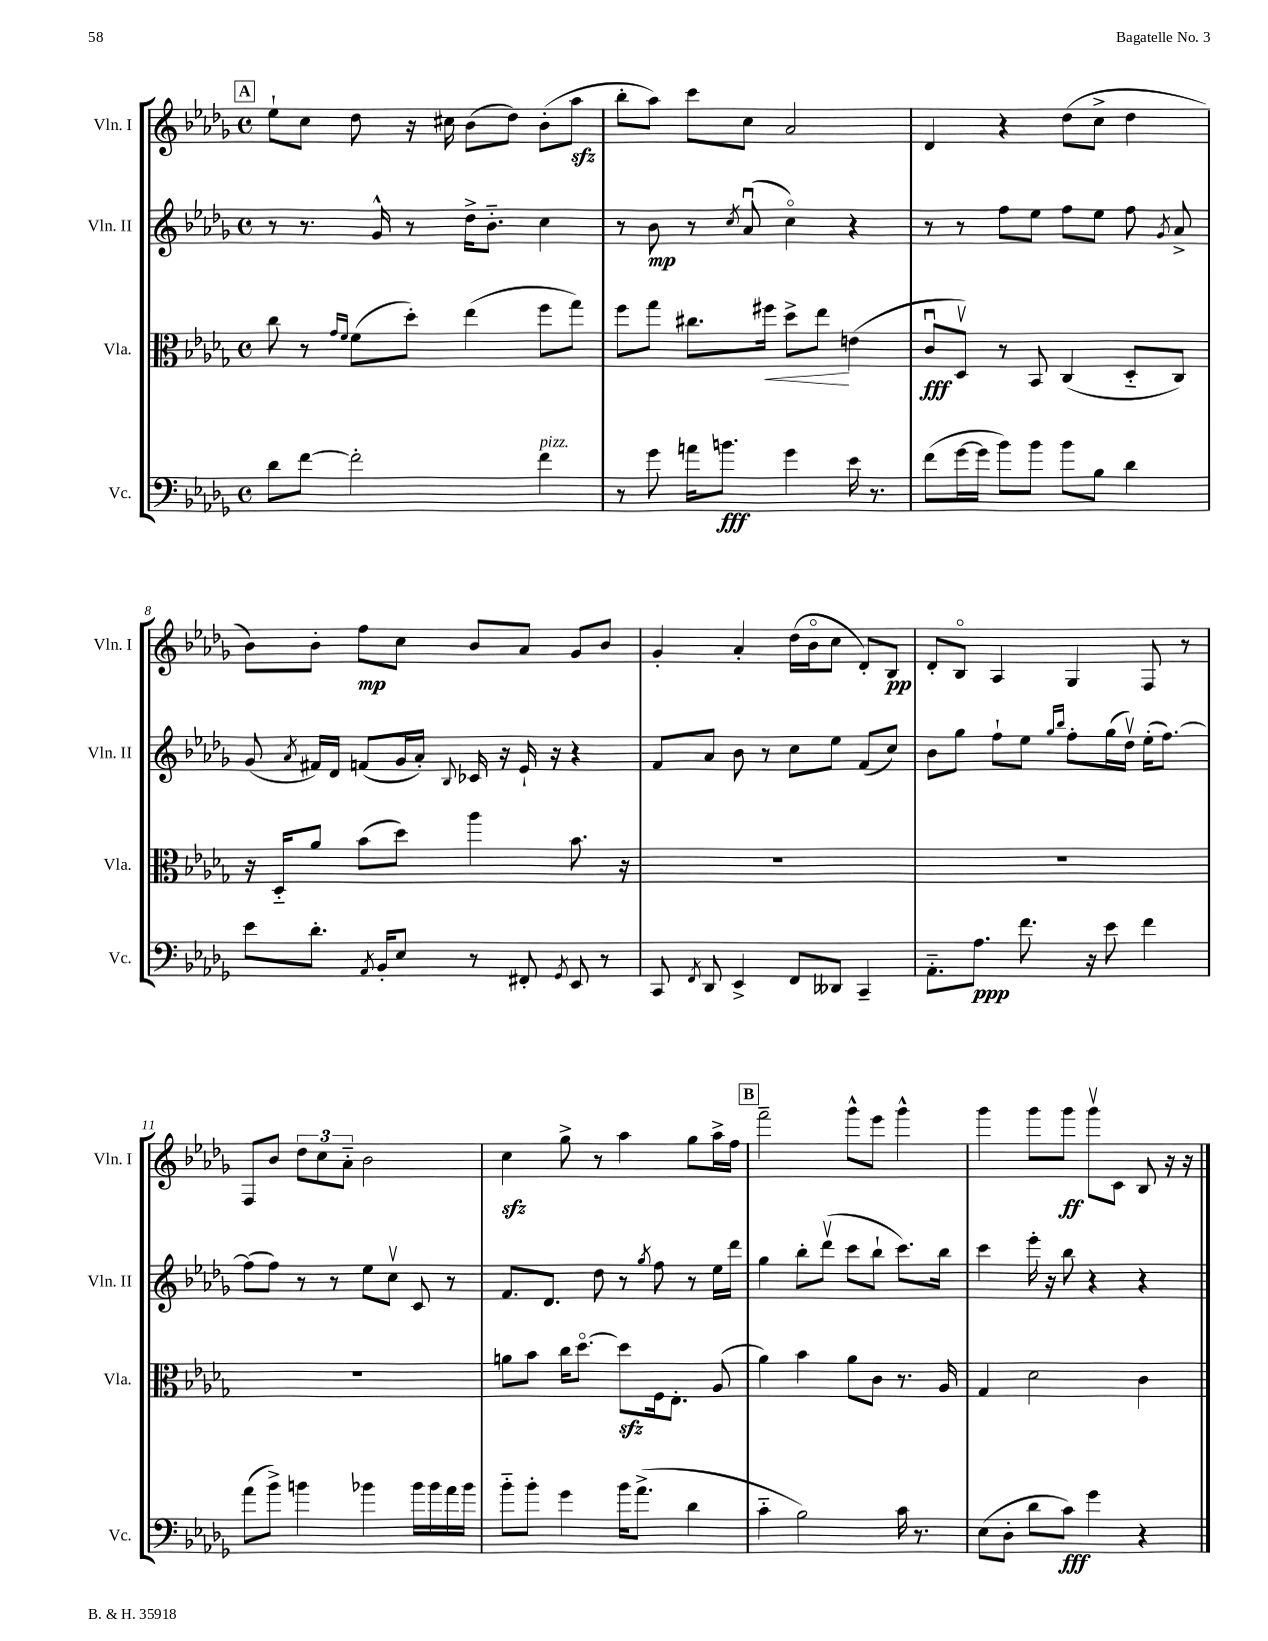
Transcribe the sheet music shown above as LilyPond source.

<<
\new StaffGroup <<
\new Staff = "s0" \with { instrumentName = "Vln. I" shortInstrumentName = "Vln. I" } {
    \clef treble \key des \major \defaultTimeSignature \time 4/4
    \autoBeamOff \mark \markup { \box "A" } ees''8[-! c''8] des''8 r16 cis''16 bes'8[( des''8]) bes'8[-.( aes''8]\sfz |
    bes''8[-. aes''8]) c'''8[ c''8] aes'2 |
    des'4 r4 des''8[( c''8]-> des''4 |
    bes'8[) bes'8]-. f''8[\mp c''8] bes'8[ aes'8] ges'8[ bes'8] |
    ges'4-. aes'4-. des''16[( bes'16\flageolet c''8] des'8[-.) bes8]\pp |
    des'8[-. bes8]\flageolet aes4 ges4 f8 r8 |
    f8[ bes'8] \tuplet 3/2 { des''8[ c''8 aes'8]-_ } bes'2 |
    c''4\sfz ges''8-> r8 aes''4 ges''8[ aes''16-> f''16] |
    \mark \markup { \box "B" } f'''2-- ges'''8[-^ ees'''8] ges'''4-^ |
    ges'''4 ges'''8[ ges'''8]\ff ges'''8[\upbow c'8] bes8 r16 r16 \bar "|." |
}
\new Staff = "s1" \with { instrumentName = "Vln. II" shortInstrumentName = "Vln. II" } {
    \clef treble \key des \major \defaultTimeSignature \time 4/4
    \autoBeamOff \mark \markup { \box "A" } r8 r8. ges'16-^ r8 des''16[-> bes'8.]-_ c''4 |
    r8 bes'8\mp r8 \acciaccatura { c''8 } aes'8\downbow( c''4\flageolet) r4 |
    r8 r8 f''8[ ees''8] f''8[ ees''8] f''8 \acciaccatura { ges'8 } aes'8-> |
    ges'8( \acciaccatura { aes'8 } fis'16[) des'16] f'8[( ges'16 aes'16]-.) \appoggiatura { bes8 } ces'16 r16 ees'16-! r16 r4 |
    f'8[ aes'8] bes'8 r8 c''8[ ees''8] f'8[( c''8]) |
    bes'8[ ges''8] f''8[-! ees''8] \grace { ges''16[ bes''16] } f''8[-. ges''16( des''16]\upbow) ees''16[-.( f''8.]~) |
    f''8[( f''8]) r8 r8 ees''8[ c''8]\upbow c'8 r8 |
    f'8.[ des'8.] des''8 r8 \acciaccatura { ges''8 } f''8 r8 ees''16[ des'''16] |
    \mark \markup { \box "B" } ges''4 bes''8[-. des'''8]\upbow( c'''8[ bes''8]-! c'''8.[) bes''16] |
    c'''4 ees'''16-. r16 bes''8 r4 r4 \bar "|." |
}
\new Staff = "s2" \with { instrumentName = "Vla." shortInstrumentName = "Vla." } {
    \clef alto \key des \major \defaultTimeSignature \time 4/4
    \autoBeamOff \mark \markup { \box "A" } c''8 r8 \grace { ges'16[ f'16] } f'8[( des''8]-.) ees''4( f''8[ ges''8]) |
    f''8[ ges''8] cis''8.[ fis''16]\< des''8[-> ees''8]\! e'4( |
    c'8[\downbow\fff des8]\upbow) r8 bes,8 c4( des8[-_ c8]) |
    r16 des16[-_ aes'8] bes'8[( des''8]) aes''4 bes'8. r16 |
    R1 |
    R1 |
    R1 |
    a'8[ bes'8] c''16[ des''8.]~\flageolet des''8[\sfz f16 ees8.]-. aes8( |
    \mark \markup { \box "B" } aes'4) bes'4 aes'8[ c'8] r8. aes16 |
    ges4 des'2 c'4 \bar "|." |
}
\new Staff = "s3" \with { instrumentName = "Vc." shortInstrumentName = "Vc." } {
    \clef bass \key des \major \defaultTimeSignature \time 4/4
    \autoBeamOff \mark \markup { \box "A" } des'8[ f'8]~ f'2-. f'4^\markup { \italic "pizz." } |
    r8 ges'8 a'16[ b'8.]\fff ges'4 ees'16 r8. |
    f'8[( ges'16~ ges'16] bes'8[) bes'8] bes'8[ bes8] des'4 |
    ees'8[ des'8.]-. \acciaccatura { aes,8 } bes,16[-. ees8] r8 fis,8-. \acciaccatura { ges,8 } ees,8 r8 |
    c,8 \acciaccatura { f,8 } des,8 ees,4-> f,8[ deses,8] c,4-- |
    aes,8.[-_ aes8.]\ppp f'8. r16 ees'8 f'4 |
    aes'8[( bes'8]->) b'4 bes'4 bes'16[ bes'16 aes'16 bes'16] |
    bes'8[-_ bes'8]-. ges'4 bes'16[ aes'8.]->( des'4 |
    \mark \markup { \box "B" } c'4-_ bes2) c'16 r8. |
    ees8[( des8]-. des'8[ c'8]\fff) ges'4 r4 \bar "|." |
}
>>
>>
\layout { \context { \Score currentBarNumber = #5 } }
